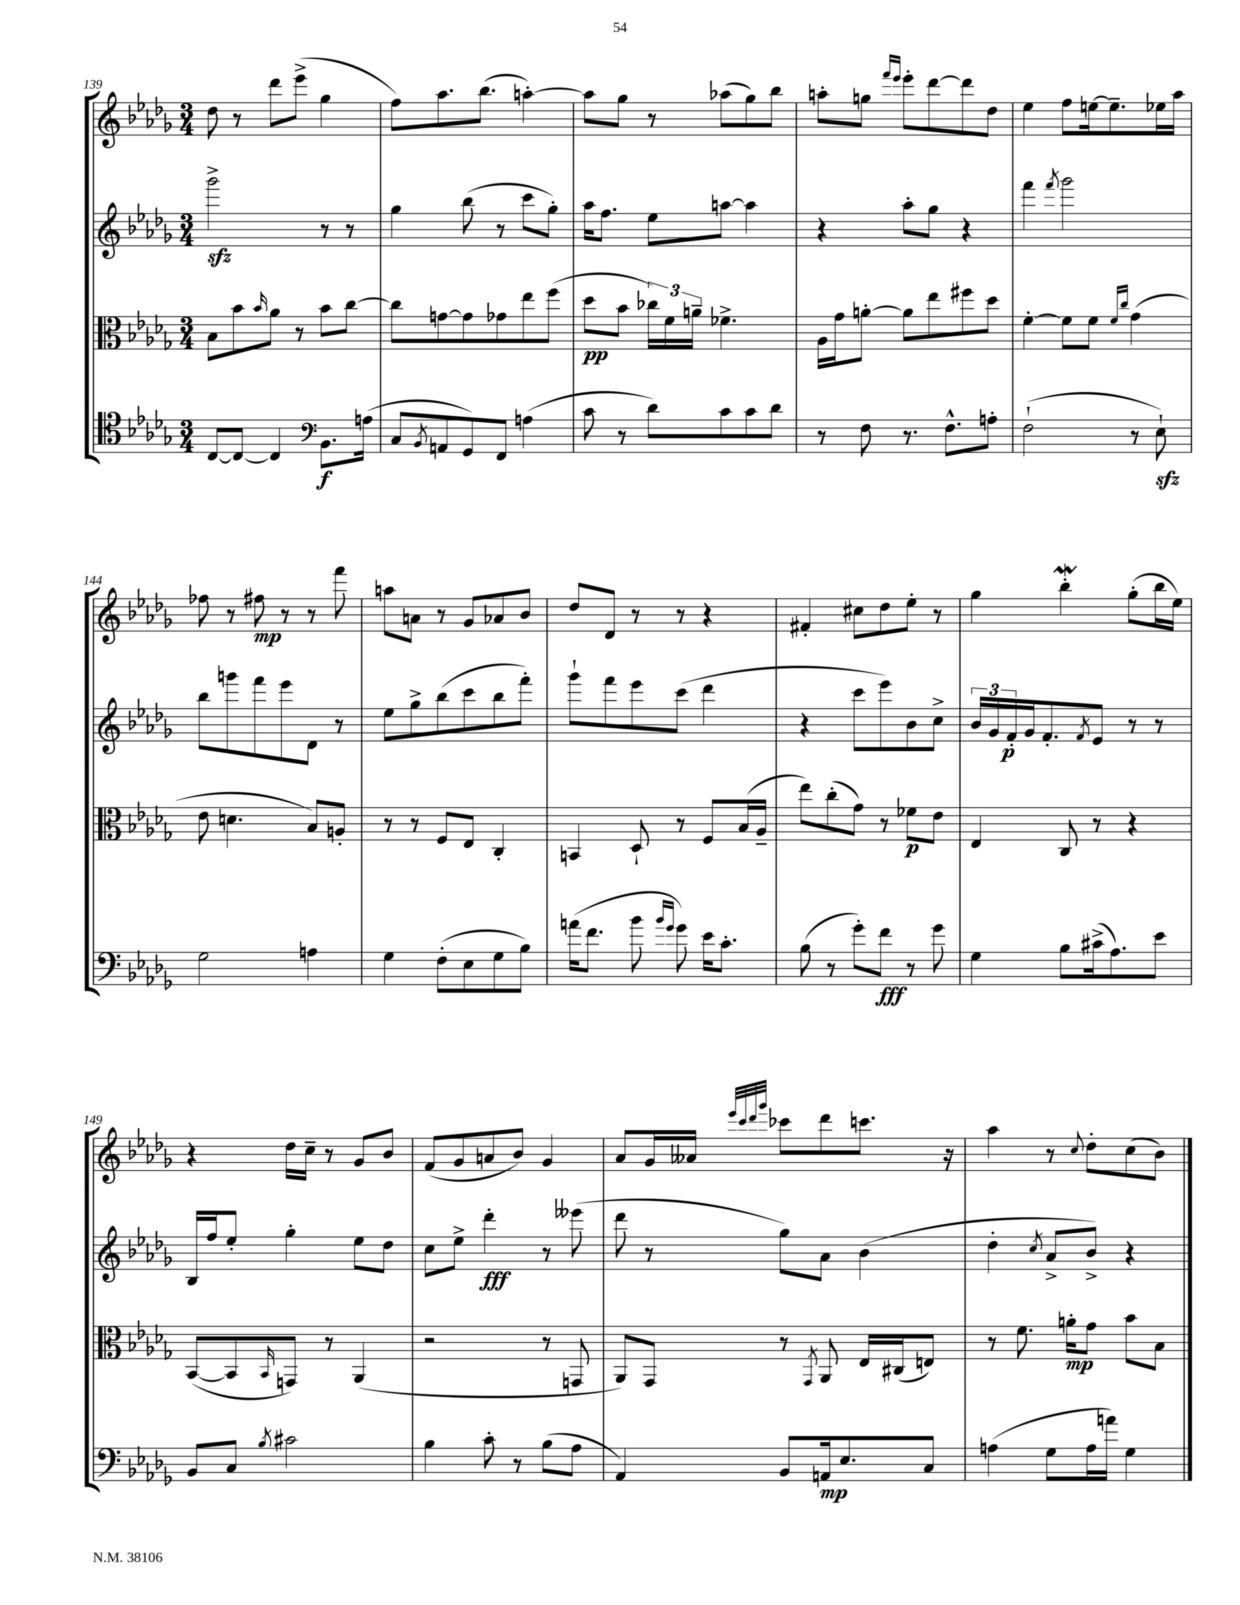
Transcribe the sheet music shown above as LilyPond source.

<<
\new StaffGroup <<
\new Staff = "s0" {
    \clef treble \key des \major \numericTimeSignature \time 3/4
    des''8 r8 des'''8 ees'''8->( ges''4 |
    f''8) aes''8. bes''8.( a''4~-.) |
    a''8 ges''8 r8 aes''8( ges''8) bes''8 |
    a''8-. g''8 \grace { f'''16 ees'''16 } ees'''8-. des'''8~ des'''8 des''8 |
    ees''4 f''8 e''16~ e''8.-- ees''16 aes''16 |
    fes''8 r8 fis''8\mp r8 r8 f'''8 |
    a''8 a'8 r8 ges'8 aes'8 bes'8 |
    des''8 des'8 r8 r8 r4 |
    fis'4-. cis''8 des''8 ees''8-. r8 |
    ges''4 bes''4-.\mordent ges''8-.( bes''16 ees''16) |
    r4 des''16 c''16-- r8 ges'8 bes'8 |
    f'8( ges'8 a'8 bes'8) ges'4 |
    aes'8 ges'16 aeses'16 \grace { ees'''32 c'''32 des'''32 ges'''32 } ces'''8 des'''8 c'''8. r16 |
    aes''4 r8 \appoggiatura { c''8 } des''8-. c''8( bes'8) \bar "|." |
}
\new Staff = "s1" {
    \clef treble \key des \major \numericTimeSignature \time 3/4
    ges'''2->\sfz r8 r8 |
    ges''4 bes''8( r8 c'''8 ges''8-.) |
    aes''16 f''8. ees''8 a''8~ a''4 |
    r4 aes''8-. ges''8 r4 |
    f'''4 \acciaccatura { f'''8 } ges'''2 |
    bes''8 g'''8 f'''8 ees'''8 des'8 r8 |
    ees''8 ges''8-> bes''8( c'''8 bes''8 f'''8-.) |
    ges'''8-! f'''8 ees'''8 c'''8( des'''4 |
    r4 c'''8 ees'''8) bes'8 c''8-> |
    \tuplet 3/2 { bes'16 ges'16 f'16-.\p } ges'16 f'8.-. \acciaccatura { f'8 } ees'8 r8 r8 |
    bes16 f''16 ees''8-. ges''4-. ees''8 des''8 |
    c''8 ees''8-> des'''4-.\fff r8 eeses'''8( |
    des'''8 r8 ges''8) aes'8 bes'4( |
    des''4-. \acciaccatura { c''8 } aes'8-> bes'8->) r4 \bar "|." |
}
\new Staff = "s2" {
    \clef alto \key des \major \numericTimeSignature \time 3/4
    bes8 bes'8 \grace { bes'16 } aes'8 r8 bes'8 c''8~ |
    c''8 g'8~ g'8 ges'8 ees''8 f''8( |
    des''8\pp bes'8 \tuplet 3/2 { ces''16) f'16 a'16-- } fes'4.-> |
    aes16 ges'16 a'8~-. a'8 ees''8 fis''8 des''8 |
    f'4~-. f'8 f'8 \grace { f'16 c''16 } ges'4( |
    ees'8 d'4. bes8) a8-. |
    r8 r8 f8 ees8 c4-. |
    b,4 des8-! r8 f8 bes16( aes16-- |
    ees''8) c''8-.( ges'8) r8 fes'8\p ees'8 |
    ees4 c8 r8 r4 |
    bes,8~( bes,8 \grace { bes,16 } g,8) r8 aes,4( |
    r2 r8 g,8 |
    aes,8) ges,8 r8 \acciaccatura { ges,8 } aes,8 ees16 cis16( e8) |
    r8 f'8. a'16-.\mp ges'8 bes'8 bes8 \bar "|." |
}
\new Staff = "s3" {
    \clef tenor \key des \major \numericTimeSignature \time 3/4
    c8~ c8~ c4 \clef bass bes,8.\f a16( |
    c8 \acciaccatura { bes,8 } a,8 ges,8) f,8 a4( |
    c'8 r8 des'8) c'8 c'8 des'8 |
    r8 f8 r8. f8.-^ a8-. |
    f2-!( r8 ees8-!\sfz) |
    ges2 a4 |
    ges4 f8-.( ees8 ges8 bes8) |
    a'16( f'8. bes'8 \grace { bes'16 ges'16 } ges'8) ees'16 c'8.-. |
    bes8( r8 ges'8-.) f'8\fff r8 ges'8 |
    ges4 bes8 cis'16->( aes8.) ees'8 |
    bes,8 c8 \acciaccatura { bes8 } cis'2 |
    bes4 c'8-. r8 bes8( aes8 |
    aes,4) bes,8 a,16\mp ees8. c8 |
    a4( ges8 a16 a'16) ges4 \bar "|." |
}
>>
>>
\layout { \context { \Score currentBarNumber = #139 } }
